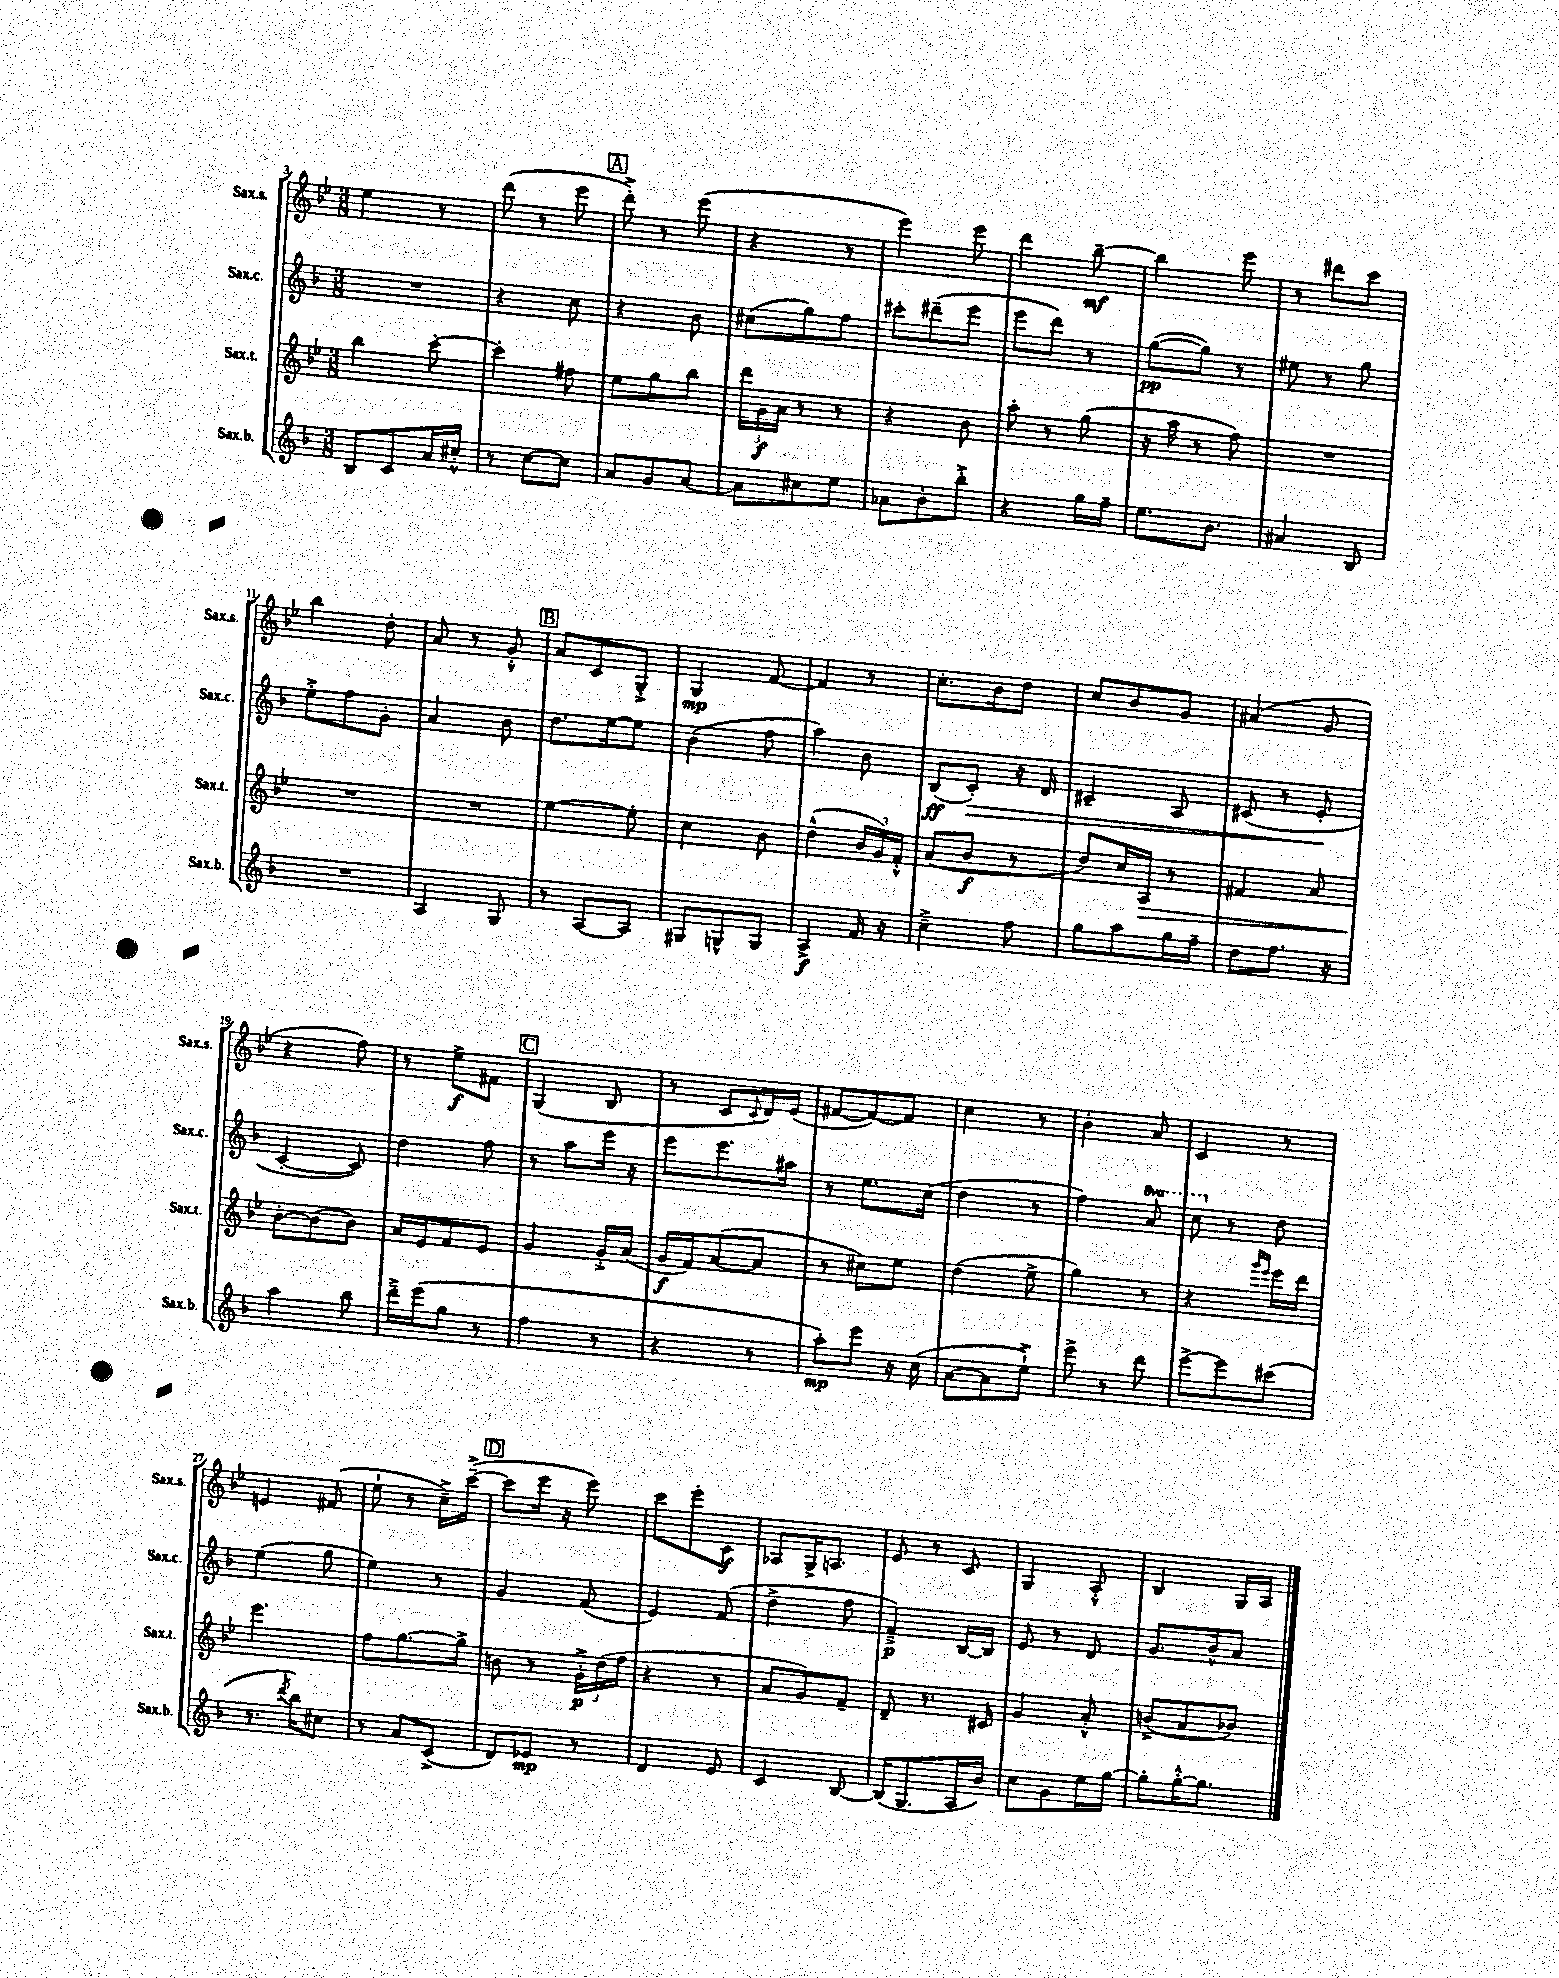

**kern	**kern	**kern	**kern
*staff4	*staff3	*staff2	*staff1
*clefG2	*clefG2	*clefG2	*clefG2
*k[b-]	*k[b-e-]	*k[b-]	*k[b-e-]
*M3/8	*M3/8	*M3/8	*M3/8
8B-	4bb-	4.r	4ee-
8c	.	.	.
16a	[8ccc'	.	8r
16cc#'^^	.	.	.
=	=	=	=
8r	4ccc']	4r	(8ddd
[8cc	.	.	8r
8cc]	8ff#	8cc	8eee-
=	=	=	=
8a	8ee-	4r	8ddd'^)
8g	8gg	.	8r
[8a	8bb-	8b-	(8eee-
=	=	=	=
8a]	24ddd	(8cc#	4r
.	24g	.	.
.	24a	.	.
8cc#	8r	8gg)	.
8ee	8r	8ff	8r
=	=	=	=
8a-	4r	8ccc#'	4eee-)
8b-'	.	(8ddd#~	.
8bb-'^	8b-	8eee	8eee-
=	=	=	=
4r	8aa'	8eee	4ddd
.	8r	8ddd)	.
16gg	(8gg	8r	[8bb-~
16ff~	.	.	.
=	=	=	=
8.ee	16r	([8gg	4bb-]
.	16aa	.	.
.	8r	8gg])	.
8.b-	.	.	.
.	8ff)	8r	8eee-
=	=	=	=
4a#	4.r	8ee#	8r
.	.	8r	8ddd#
8B-	.	8gg	8ccc
=	=	=	=
4.r	4.r	8ee'^	4bb-
.	.	8ff	.
.	.	8g'	8dd'
=	=	=	=
4A	4.r	4a	8a
.	.	.	8r
8G	.	8b-	8g'^^
=	=	=	=
8r	[4ee-	8.dd	8a
[8A	.	.	8c
.	.	[16ee	.
8A]	8ee-']	8ee]	8G'^
=	=	=	=
8G#	4cc	(4b-	4G
8G^^	.	.	.
8G	8b-	8ff	[8f
=	=	=	=
4A^	(4dd^^	4aa)	4f]
16f	24b-	8b-	8r
.	24g)	.	.
16r	.	.	.
.	24f'^^	.	.
=	=	=	=
4cc~^	(8a	(8B-	8.cc'
.	8b-	8c')	.
.	.	.	16b-
8ff	8r	16r	8dd
.	.	16d	.
=	=	=	=
8gg	8dd)	4c#~	8cc
8aa	16cc	.	8b-
.	16A	.	.
16gg	8r	8A	8g
16ff~	.	.	.
=	=	=	=
8dd	4f#	(8c#	(4a#
8.ff	.	8r	.
.	8a	8e'	8g
16r	.	.	.
=	=	=	=
4aa	[8b-'	[4c'	4r
.	(8b-]	.	.
8bb-	8b-)	8c])	8ff)
=	=	=	=
16ddd~^	16a	4dd	8r
(16eee	16e-	.	.
8gg	8f	.	8ee-^
8r	8e-	8ff	8f#
=	=	=	=
4ff	4g	8r	(4G
.	.	8aa	.
8r	16g'^	16eee	8B-
.	(16a	16r	.
=	=	=	=
4r	16g	8eee	8r
.	16f)	.	.
.	([8a	8.eee	8c
.	.	.	8qqc
8r	8a]	.	16d)
.	.	16aa#	(16e-
=	=	=	=
8aa')	8r	8r	[8f#
8eee	8cc#)	8.ee	8f#_)
16r	8ee-	.	8f#]
(16cc	.	(16cc	.
=	=	=	=
[8a	(4dd	4dd	4cc
8a]	.	.	.
8ee`^)	8ee-^	8r	8r
=	=	=	=
8eee^	4gg)	4ff)	4b-'
8r	.	.	.
8ddd	8r	8aa	8a
=	=	=	=
[8eee^	4r	8ccc	4c
8eee]	.	8r	.
.	16qqggg	.	.
.	16qqeee-	.	.
(8ccc#	16eee-	8dd	8r
.	16ddd	.	.
=	=	=	=
8.r	4.eee-	(4ee	4e
8qddd	.	.	.
16bb-)	.	.	.
8cc#	.	8gg	(8f#
=	=	=	=
8r	8ff	4ee)	8ee-`
8a	[8.gg	.	8r
(8c^	.	8r	16cc~^)
.	16gg^]	.	([16ccc~^
=	=	=	=
8d)	8b	4g	8ccc]
8e-	8r	.	16eee-
.	.	.	16r
8r	24g'^	(8f	8eee-)
.	(24dd	.	.
.	24ff	.	.
=	=	=	=
4d	4r	4e)	8ccc
.	.	.	8eee-'
8e	8r	(8f	8c
=	=	=	=
4c	8a	4dd^	8A-
.	8g)	.	16G^
.	.	.	8.A
[8B-	8f~	8ff	.
=	=	=	=
(16B-]	8d~	4f~^)	8e-
8.G	.	.	.
.	8.r	.	8r
16A	.	[16B-	8c
16b-)	16c#	16B-]	.
=	=	=	=
8cc	4g	8e	4G
8g	.	8r	.
16ee	8a'^^	8d	8A'^^
[16gg	.	.	.
=	=	=	=
8gg']	(8b^	8.g	4B-
[16gg'^^	8a	.	.
8.gg]	.	16b-^^	.
.	8b-)	8a	16G
.	.	.	16A
==	==	==	==
*-	*-	*-	*-
